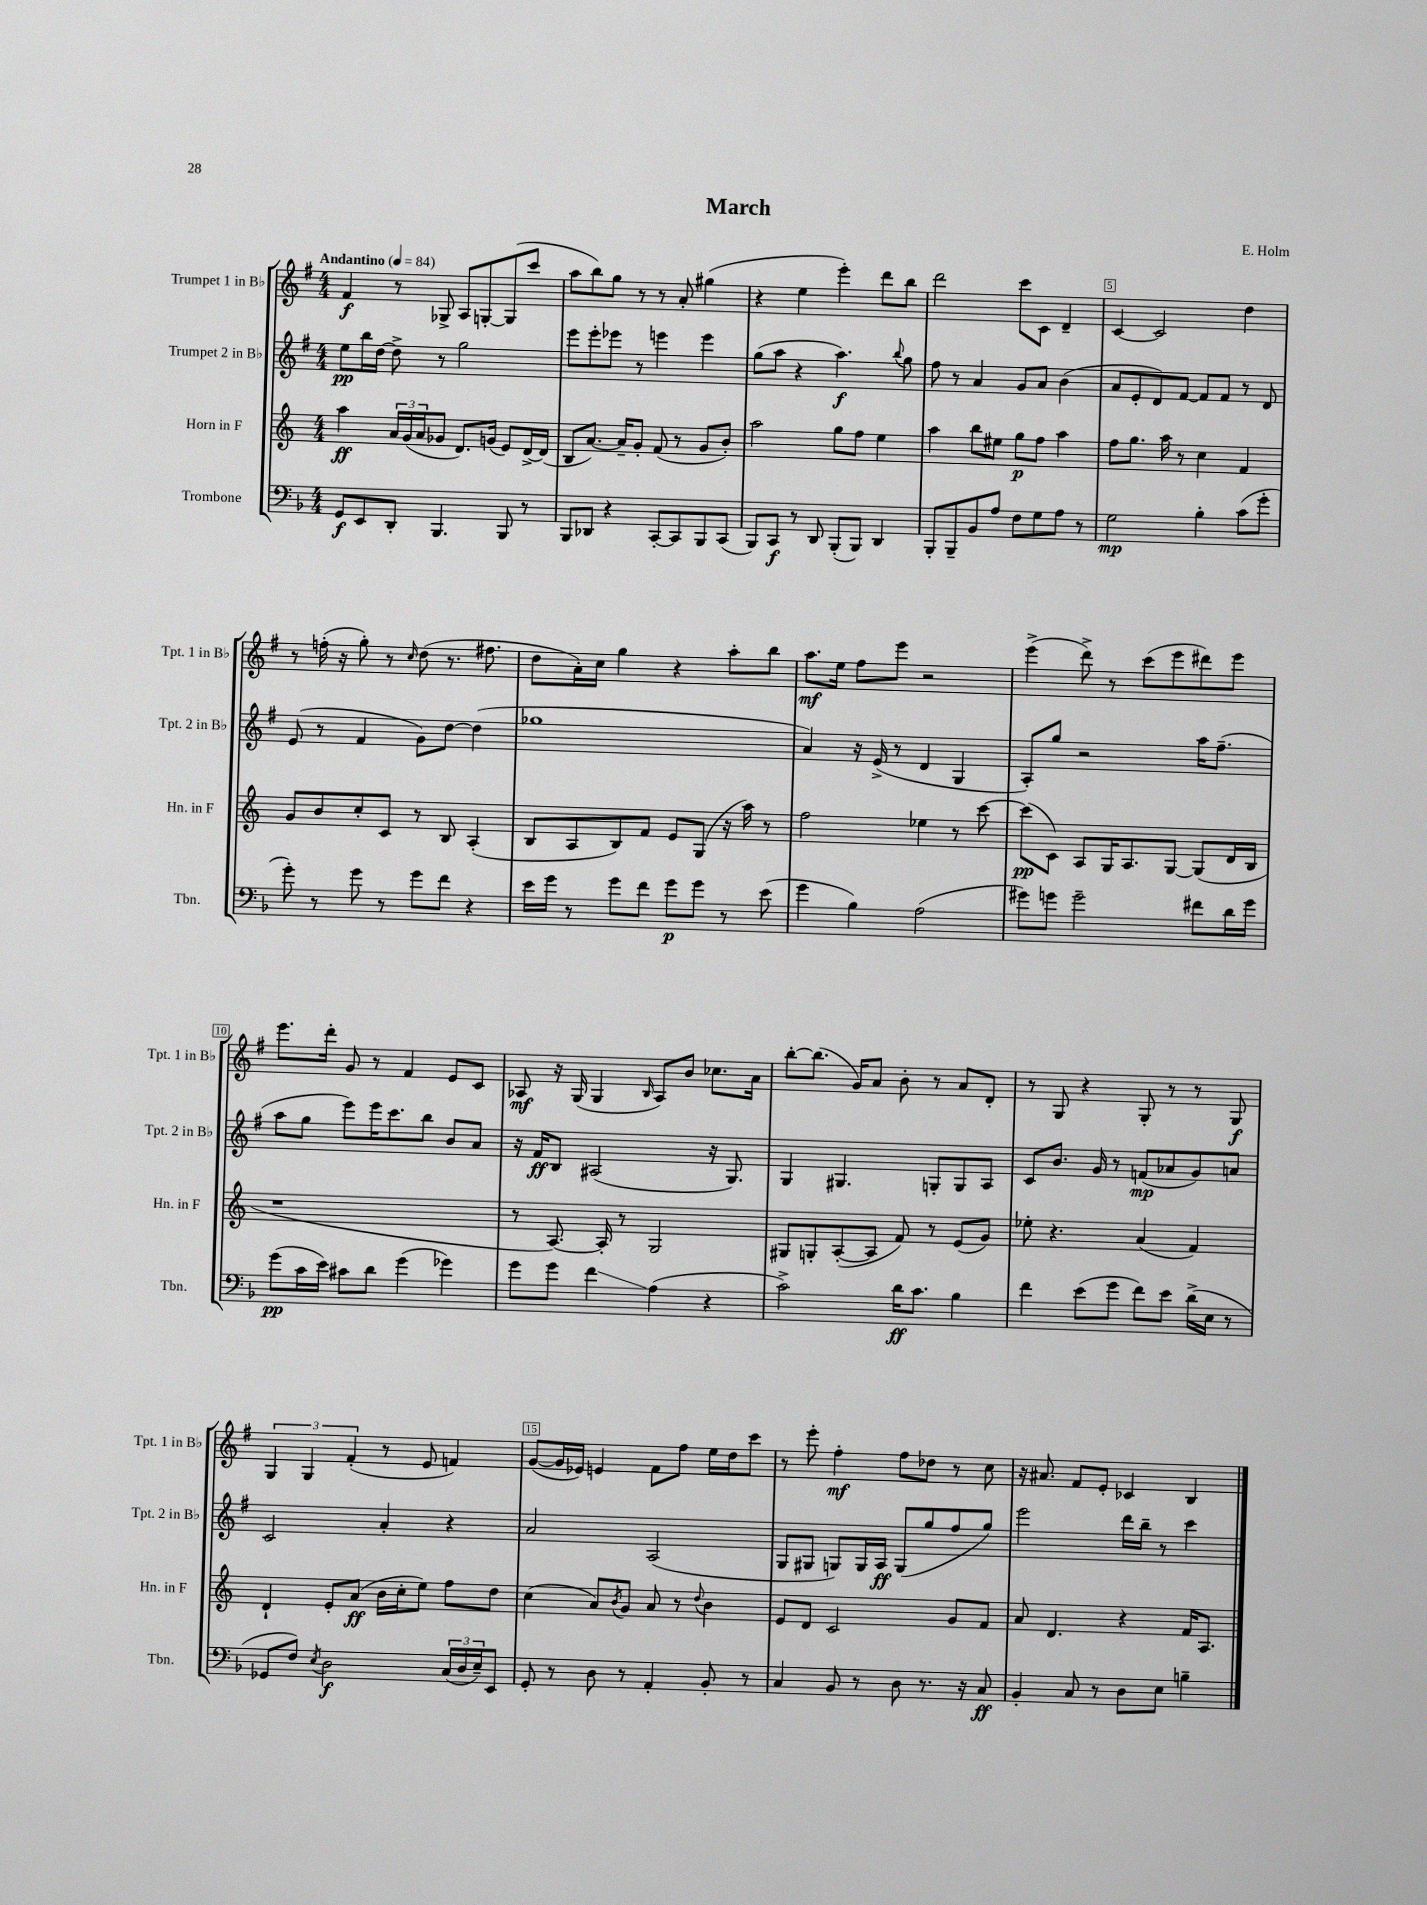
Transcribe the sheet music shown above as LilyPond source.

\header { title = "March" composer = "E. Holm" }
<<
\new StaffGroup <<
\new Staff = "s0" \with { instrumentName = "Trumpet 1 in Bb" shortInstrumentName = "Tpt. 1 in Bb" } {
    \clef treble \key g \major \numericTimeSignature \time 4/4 \tempo "Andantino" 4 = 84
    fis'4\f r8 ges8-> a8 g8~-. g8( c'''8 |
    a''8 b''8) g''8 r8 r8 a'8-. gis''4( |
    r4 e''4 e'''4-.) d'''8 b''8 |
    d'''2 c'''8 c'8 d'4-- |
    c'4~ c'2 d''4 |
    r8 f''16-.( r16 g''8-.) r8 \grace { c''16 } d''8( r8. fis''8. |
    d''8 a'16-.) c''16 g''4 r4 a''8-. b''8 |
    a''8.\mf e''16 fis''8 e'''8 r2 |
    e'''4->( d'''8->) r8 c'''8( e'''8 dis'''8) e'''8 |
    e'''8. d'''16-. g'8 r8 fis'4 e'8 c'8 |
    aes8\mf r16 g16( g4 \grace { b16 } aes8) b'8 ces''8. a'16 |
    b''8~-. b''8.( g'16) a'8 b'8-. r8 a'8 d'8-. |
    r8 g8 r4 g8-. r8 r8 g8\f |
    \tuplet 3/2 { g4 g4 fis'4-.( } r8 e'8 f'4) |
    g'8~( g'16 ees'16) e'4 fis'8 fis''8 e''16 d''16 c'''8 |
    r8 e'''8-. fis''4-.\mf fis''8 des''8 r8 c''8 |
    r16 ais'8. fis'8 e'8-. ces'4 b4 \bar "|." |
}
\new Staff = "s1" \with { instrumentName = "Trumpet 2 in Bb" shortInstrumentName = "Tpt. 2 in Bb" } {
    \clef treble \key g \major \numericTimeSignature \time 4/4
    e''8\pp b''16 d''16~ d''8-> r8 g''2 |
    e'''8 e'''8-. ees'''8 r8 e'''4 e'''4 |
    g''8( a''8 r4 a''4.\f) \appoggiatura { b''8 } g''8 |
    fis''8 r8 a'4 g'8 a'8 b'4( |
    a'8 e'8-. d'8) fis'8~ fis'8 fis'8 r8 d'8 |
    e'8( r8 fis'4 g'8) d''8~ d''4( |
    ges''1 |
    a'4) r16 e'16->( r8 d'4 g4 |
    a8-.) g''8 r2 a''16 fis''8.--( |
    a''8 g''8 e'''8) e'''16 c'''8. b''8 b'8 a'8 |
    r16 fis'16\ff b8 ais2( r16 g8.) |
    g4 gis4. g8-. g8 a8 |
    c'8 b'8. g'16 r8 f'8\mp( aes'8 g'8) a'8 |
    c'2 a'4-. r4 |
    a'2 a2( |
    g8 gis8 g8) g16 a16\ff g8( g''8 fis''8 g''8) |
    e'''2 d'''16 b''16-- r8 c'''4 \bar "|." |
}
\new Staff = "s2" \with { instrumentName = "Horn in F" shortInstrumentName = "Hn. in F" } {
    \clef treble \key c \major \numericTimeSignature \time 4/4
    a''4\ff \tuplet 3/2 { a'16 g'16( a'16 } ges'8 d'8.) g'16( e'8) d'16~-> d'16( |
    b8 a'8.~) a'16-- g'8-. f'8( r8 g'8 b'8-.) |
    a''2 g''8 f''8 e''4 |
    a''4 b''8 eis''8 g''8\p f''8 a''4 |
    f''8 g''8. a''16 r8 c''4 f'4 |
    g'8 b'8 c''8-. c'8 r8 b8 a4-.( |
    b8 a8 b8) f'8 e'8 g8( r16 a''16) r8 |
    f''2 ees''4 r8 c'''8~ |
    c'''8\pp( c'8) a8 g16 a8. g8~ g8( d'16 b16 |
    r1 |
    r8 a8.~) a16-. r8 g2 |
    gis8 g8-. a8~-.( a8 f'8) r8 e'8( g'8) |
    ees''8-. r4. a'4( f'4) |
    d'4-! e'8-. a'8\ff( b'16 c''16-. e''8) f''8 d''8 |
    c''4( a'8) \acciaccatura { b'8 } g'8 a'8 r8 \appoggiatura { d''8 } b'4 |
    e'8 d'8 c'2 g'8 f'8 |
    a'8 d'4. r4 f'16 a8. \bar "|." |
}
\new Staff = "s3" \with { instrumentName = "Trombone" shortInstrumentName = "Tbn." } {
    \clef bass \key f \major \numericTimeSignature \time 4/4
    g,8\f e,8 d,8-. bes,,4. bes,,8 r8 |
    bes,,8 des,8 r4 c,8~-. c,8 bes,,8 c,8( |
    bes,,8) c,8\f r8 d,8 bes,,8-.( bes,,8) d,4 |
    bes,,8-. bes,,8-- bes,8 a8 f8 g8 a8 r8 |
    g2\mp bes4-. c'8( g'8-. |
    g'8-.) r8 g'8 r8 g'8 f'8 r4 |
    e'16 g'16 r8 g'8 f'8 g'8\p g'8 r8 e'8( |
    g'4 bes4) a2( |
    gis'8) g'8 g'2-- fis'8 d'16 g'16 |
    g'8\pp( c'16 e'16) cis'8 d'8 g'4( ges'4) |
    g'8 g'8 f'4\glissando a4( r4 |
    c'2->) d'16\ff c'8. bes4 |
    f'4 e'8( g'8 f'8) e'8 d'16->( e16 r8 |
    ges,8 f8) \acciaccatura { e8 } d2\f \tuplet 3/2 { c16( d16 e16--) } e,8 |
    g,8-. r8 d8 r8 a,4-. bes,8-. r8 |
    c4 bes,8 r8 d8 r8. r16 c8\ff |
    bes,4-. c8 r8 d8 e8 b4-- \bar "|." |
}
>>
>>
\layout { \context { \Score \override BarNumber.break-visibility = ##(#f #t #t) barNumberVisibility = #(every-nth-bar-number-visible 5) \override BarNumber.stencil = #(make-stencil-boxer 0.1 0.3 ly:text-interface::print) } }
